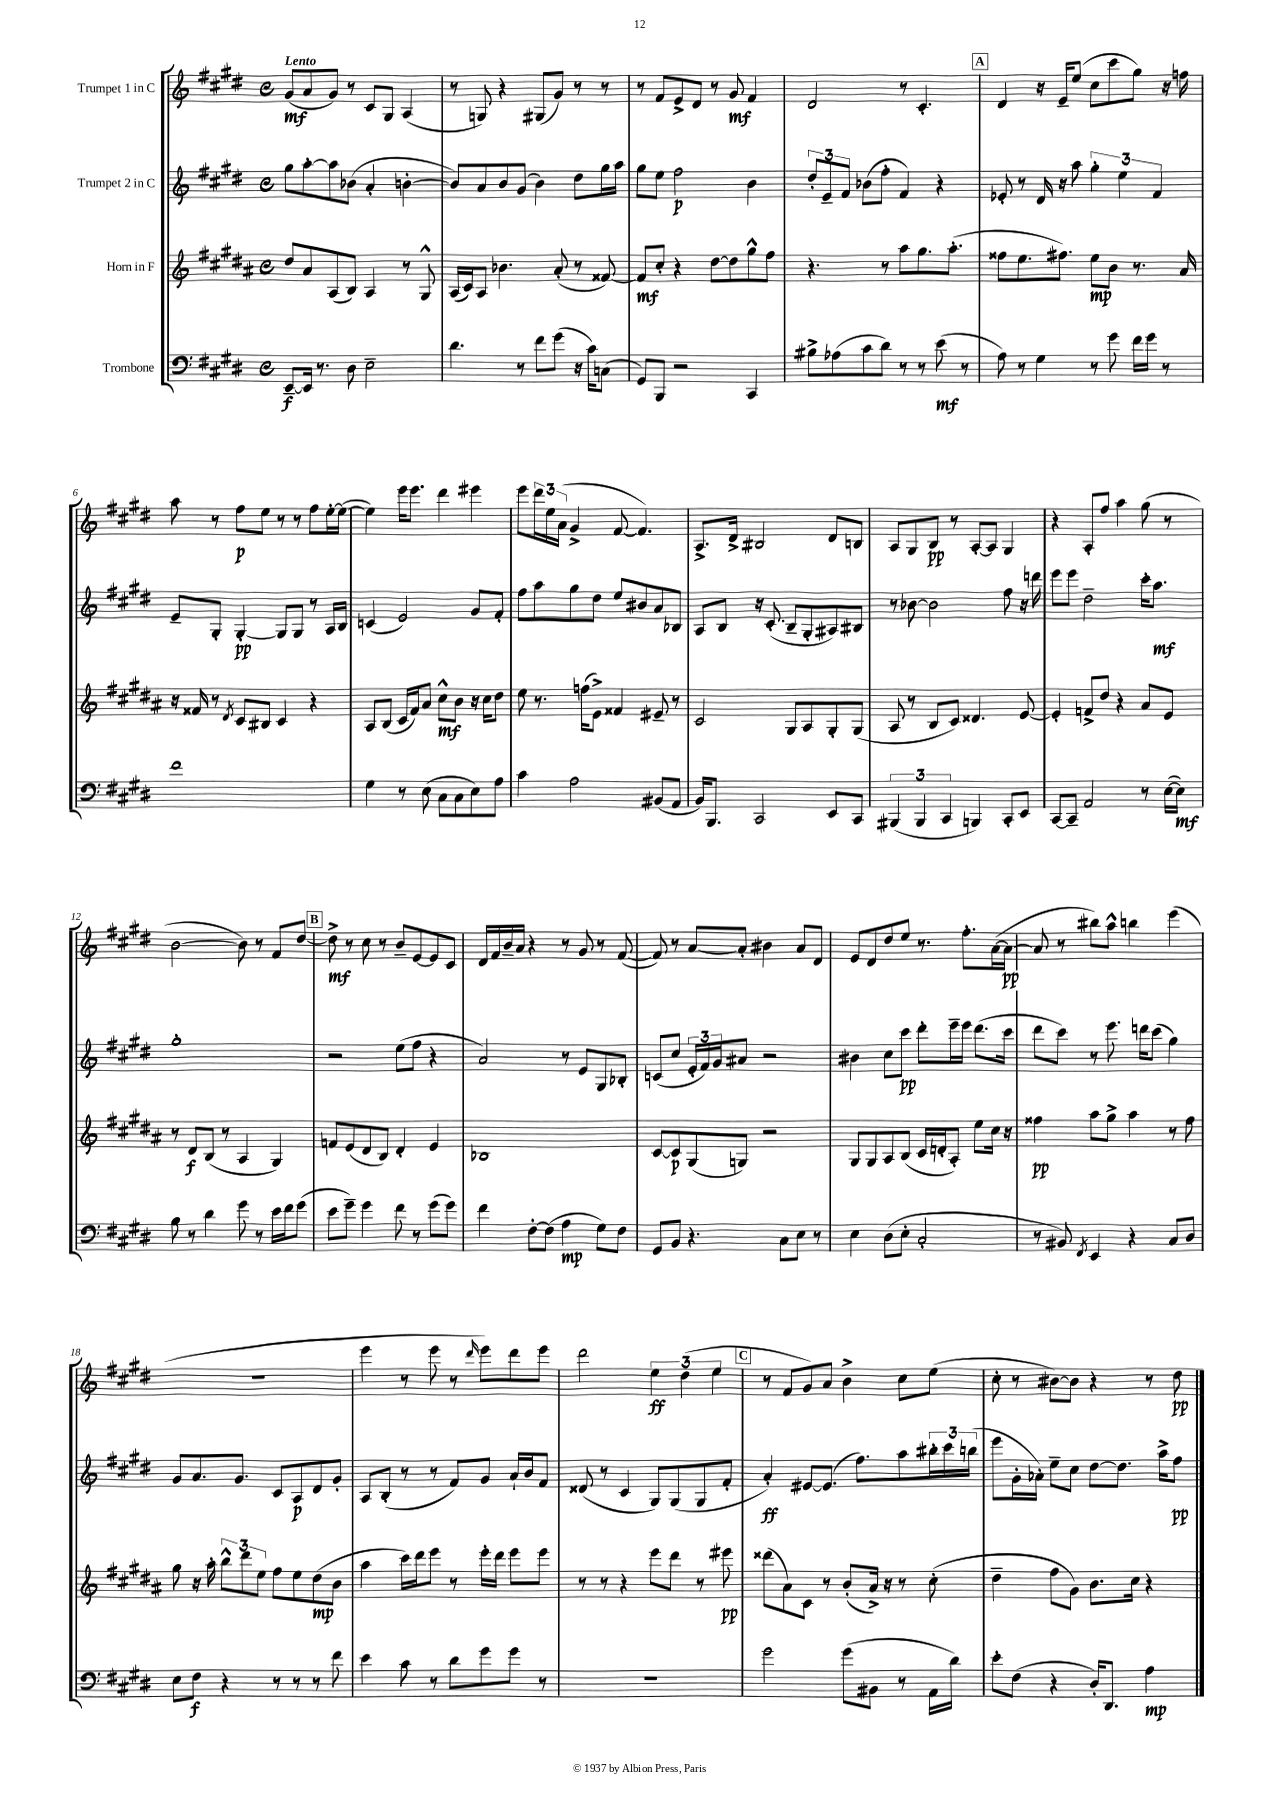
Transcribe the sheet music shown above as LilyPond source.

<<
\new StaffGroup <<
\new Staff = "s0" \with { instrumentName = "Trumpet 1 in C" } {
    \clef treble \key e \major \defaultTimeSignature \time 4/4 \tempo "Lento"
    gis'8\mf( a'8 gis'8) r8 cis'8 gis8 a4( |
    r8 g8) r4 gis8( gis'8) r8 r8 |
    r8 fis'8 e'8-> dis'8 r8 gis'8\mf fis'4 |
    dis'2 r8 cis'4.-. |
    \mark \markup { \box "A" } dis'4 r16 e'16-- e''8( cis''8 cis'''8 gis''8) r16 f''16 |
    a''8 r8 fis''8\p e''8 r8 r8 fis''8 e''16~-. e''16~( |
    e''4) e'''16 e'''8. dis'''4 eis'''4 |
    e'''8 \tuplet 3/2 { dis'''16 e''16 a'16( } gis'4-> fis'8~ fis'4.) |
    a8.-> dis'16-> bis2 dis'8 b8 |
    a8 gis8 b8\pp r8 a8~-. a8 gis4 |
    r4 a8-. fis''8 a''4 gis''8( r8 |
    b'2~ b'8) r8 fis'8 dis''8~ |
    \mark \markup { \box "B" } dis''8->\mf r8 cis''8 r8 b'8-- e'8~ e'8 cis'8 |
    dis'16 fis'16 b'16-- a'16 r4 r8 gis'8 r8 fis'8~( |
    fis'8) r8 a'8~ a'8-. bis'4 a'8 dis'8 |
    e'8 dis'8 dis''8 e''8 r8. fis''8.-. a'16~( a'16~\pp |
    a'8 r8 bis''8) a''8-^ b''4 e'''4( |
    r1 |
    e'''4 r8 e'''8 r8 \grace { dis'''16 } e'''8) dis'''8 e'''8 |
    dis'''2 \tuplet 3/2 { e''4\ff dis''4( e''4 } |
    \mark \markup { \box "C" } r8 fis'8 gis'8) a'8 b'4-> cis''8 e''8( |
    cis''8-. r8 bis'8~) bis'8 r4 r8 dis''8\pp \bar "|." |
}
\new Staff = "s1" \with { instrumentName = "Trumpet 2 in C" } {
    \clef treble \key e \major \defaultTimeSignature \time 4/4
    gis''8 a''8~-. a''8 bes'8( a'4-. b'4~-. |
    b'8) a'8 b'8 gis'8( b'4) dis''8 gis''16 a''16 |
    gis''8 e''8 fis''2\p b'4 |
    \tuplet 3/2 { dis''8-. e'8-- fis'8 } bes'8( fis''8-. fis'4) r4 |
    \mark \markup { \box "A" } ees'8-. r8 dis'16 r16 a''8 \tuplet 3/2 { gis''4-. e''4 fis'4 } |
    e'8-- gis8-. gis4~-.\pp gis8 gis8 r8 a16 b16 |
    c'4( e'2) gis'8 fis'8-. |
    fis''8 a''8 gis''8 dis''8 e''8 bis'8 a'8 bes8 |
    a8 b8 r16 cis'8.-.( b8-- gis8-. ais8) bis8 |
    r8 bes'8~ bes'2 fis''8 r16 d'''16 |
    e'''8 e'''8 dis''2-- cis'''16-. a''8.\mf |
    gis''1-. |
    \mark \markup { \box "B" } r2 e''8( fis''8 r4 |
    a'2) r8 e'8 gis8 bes8-. |
    c'8( cis''8 \tuplet 3/2 { e'16-. fis'16) gis'16 } ais'8 r2 |
    bis'4 cis''8 cis'''8\pp dis'''8-. e'''16-- e'''16 dis'''8.( cis'''16 |
    dis'''8 cis'''8) r8 e'''8. d'''16 cis'''8( gis''4) |
    gis'8 a'8. gis'8. cis'8 a8\p dis'8 gis'8-. |
    a8 b8-.( r8 r8 fis'8) gis'8 a'16-! b'16 fis'8 |
    disis'8( r8 cis'4 gis8) gis8( gis8 fis'8-. |
    \mark \markup { \box "C" } a'4-.\ff) eis'8~ eis'8.( fis''8.) a''8 \tuplet 3/2 { bis''16-. cis'''16 b''16( } |
    e'''8 gis'16-. aes'16-.) e''8-- cis''8 dis''8~ dis''8. a''16-> fis''8\pp \bar "|." |
}
\new Staff = "s2" \with { instrumentName = "Horn in F" } {
    \clef treble \key b \major \defaultTimeSignature \time 4/4
    dis''8 ais'8 ais8( b8) ais4 r8 gis8-^ |
    ais16( cis'16) ais8 bes'4. ais'8-.( r8 fisis'8~) |
    fisis'8\mf cis''8-. r4 dis''8~ dis''8 gis''8-^ fis''8 |
    r4. r8 ais''8 gis''8. ais''8.-.( |
    \mark \markup { \box "A" } fisis''8 e''8. fis''8.) e''8\mp b'8 r8. ais'16 |
    r16 fisis'16 r8 \acciaccatura { dis'8 } cis'8 bis8 cis'4 r4 |
    ais8 b8( cis'16 fis'16) ais'8 cis''8-^\mf b'8 r16 cis''16 dis''8 |
    e''8 r8. f''16( e'8->) fisis'4 eis'8-- r8 |
    cis'2 gis8 ais8 gis8-. gis8( |
    ais8 r8 b8 cis'8) disis'4. e'8~ |
    e'4-. f'8-> dis''8 r4 ais'8 e'8 |
    r8 dis'8\f b8( r8 ais4 gis4) |
    \mark \markup { \box "B" } f'8 e'8( dis'8 b8) dis'4-. e'4 |
    bes1 |
    cis'8~ cis'8\p gis8( g8) r2 |
    gis8 gis8 ais8 b8( cis'16 d'16-. ais8-.) e''8 cis''16 r16 |
    fisis''4\pp ais''8 gis''8-> ais''4 r8 fisis''8 |
    gis''8 r16 ais''16-. \tuplet 3/2 { b''8-^ dis'''8 e''8 } fis''8 e''8 dis''8\mp( b'8 |
    ais''4 cis'''16) dis'''16 e'''8 r8 e'''16-. dis'''16 e'''8 e'''8 |
    r8 r8 r4 e'''8 dis'''8 r8 eis'''8\pp |
    \mark \markup { \box "C" } disis'''8( ais'8) cis'8 r8 b'8-.( ais'16->) r16 r8 cis''8-.( |
    dis''4-- fis''8 gis'8) b'8. cis''16 r4 \bar "|." |
}
\new Staff = "s3" \with { instrumentName = "Trombone" } {
    \clef bass \key e \major \defaultTimeSignature \time 4/4
    e,8~--\f e,16 r8. dis8 e2-- |
    dis'4. r8 fis'8 gis'8( r16 cis'16) c8( |
    gis,8) b,,8 r2 cis,4 |
    bis8-> aes8( cis'8 dis'8) r8 r8 e'8\mf( r8 |
    \mark \markup { \box "A" } a8) r8 gis4 r8 gis'8 fis'16 gis'16 r8 |
    fis'1 |
    gis4 r8 e8( cis8 cis8 e8) a8 |
    cis'4 a2 bis,8( a,8 |
    b,16) b,,8. cis,2 e,8 cis,8 |
    \tuplet 3/2 { bis,,4( bis,,4 cis,4 } b,,4) cis,8-. e,8 |
    cis,8~ cis,8-- a,2 r8 e16~( e16\mf) |
    b8 r8 dis'4 gis'8 r8 e'16 fis'16 gis'8( |
    \mark \markup { \box "B" } e'8 gis'8--) gis'4 fis'8 r8 gis'8( gis'8) |
    fis'4 fis8~-. fis8( a4\mp gis8) fis8 |
    gis,8 b,8 r4. cis8 e8 r8 |
    e4 dis8( e8-. cis2-. |
    r8 bis,8) \acciaccatura { fis,8 } e,4 r4 cis8 dis8 |
    e8 fis8\f r4 r8 r8 r8 fis'8 |
    e'4 cis'8 r8 dis'8 gis'8 gis'8 r8 |
    R1 |
    \mark \markup { \box "C" } gis'2 gis'8( bis,8 r8 a,16 dis'16) |
    e'8-. fis8( r4 dis16-.) dis,8. a4\mp \bar "|." |
}
>>
>>
